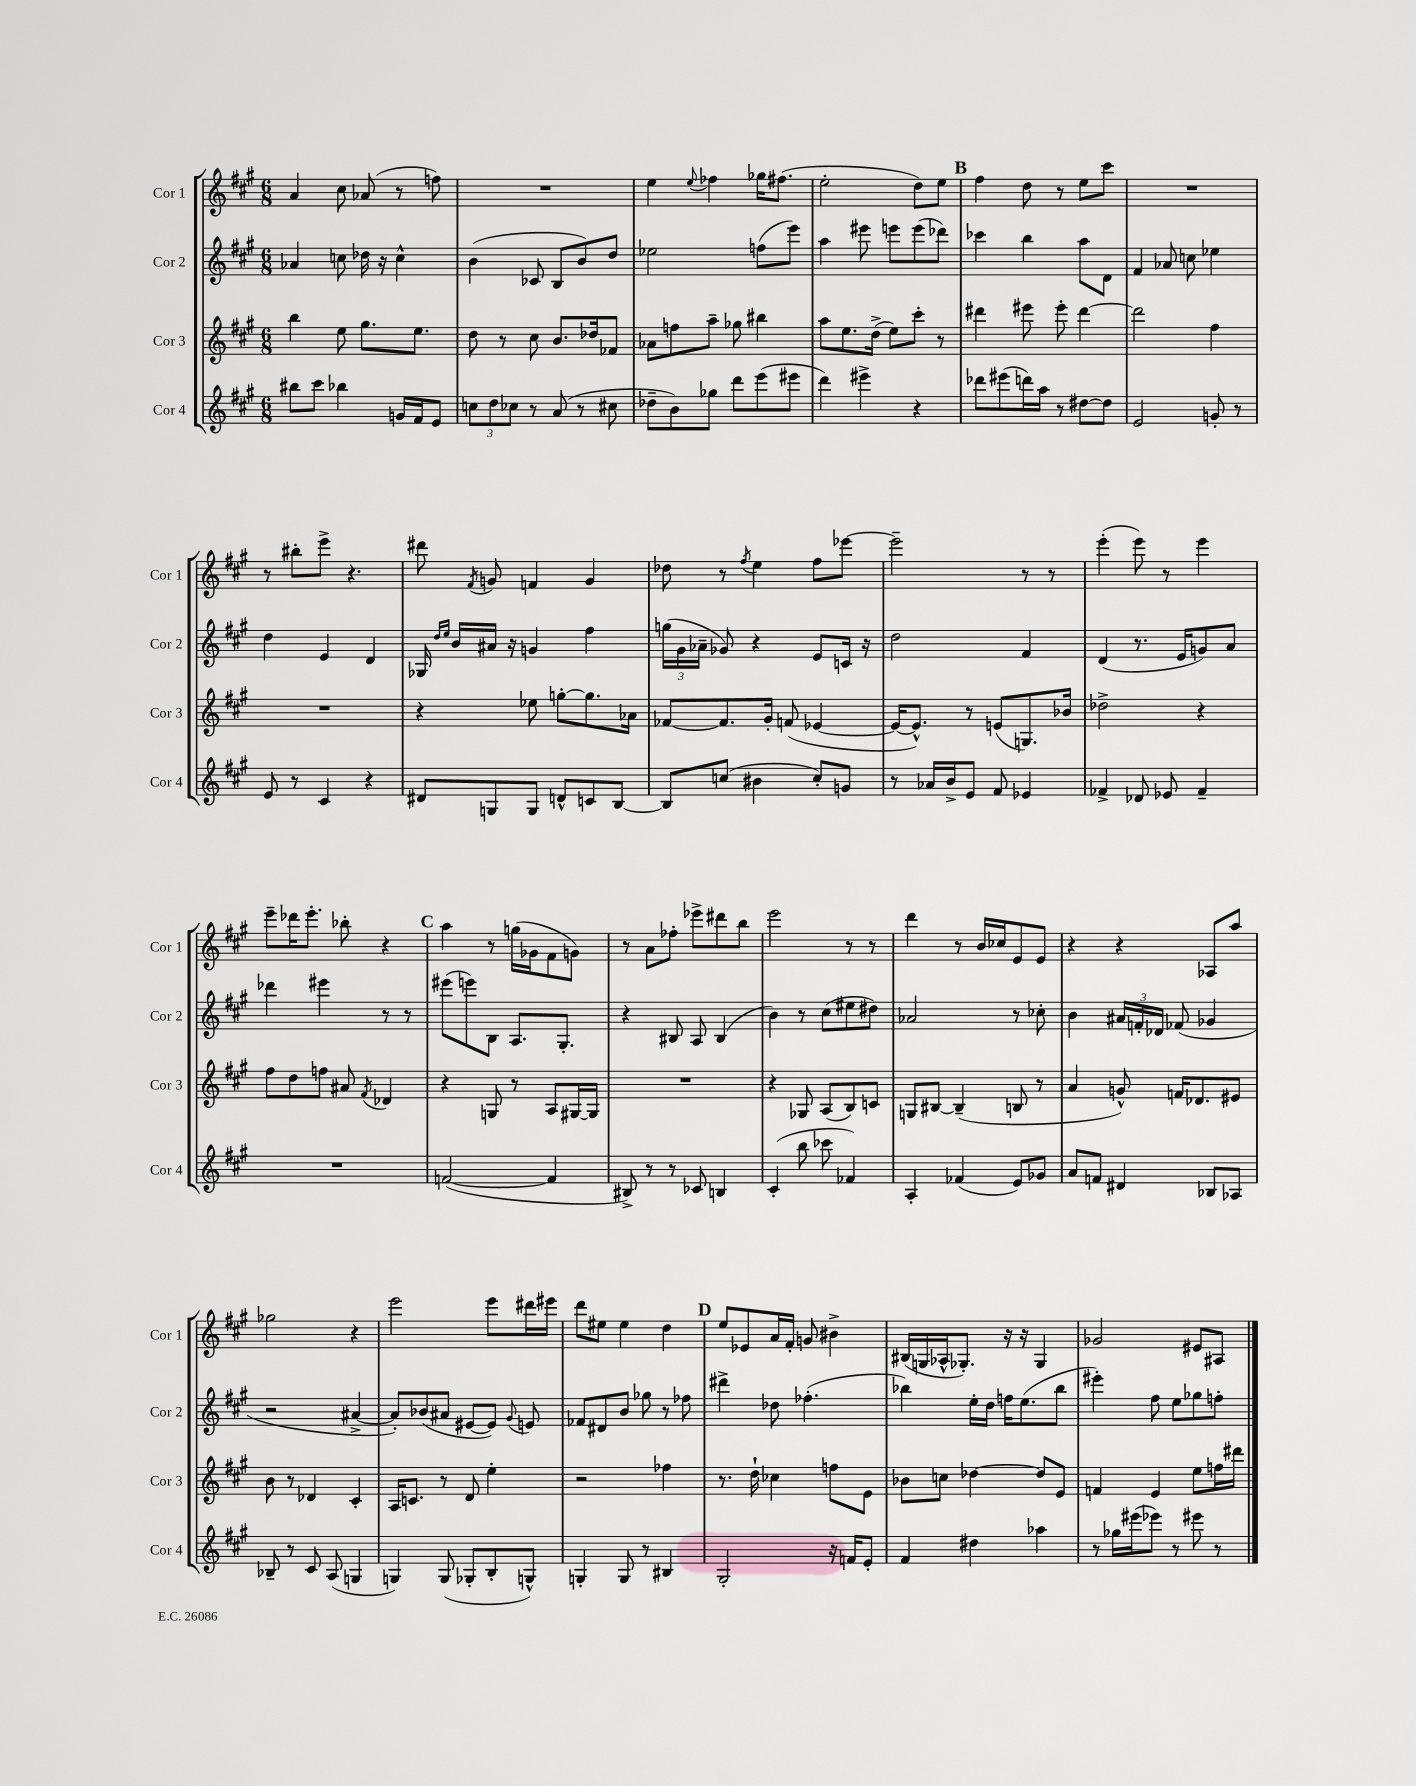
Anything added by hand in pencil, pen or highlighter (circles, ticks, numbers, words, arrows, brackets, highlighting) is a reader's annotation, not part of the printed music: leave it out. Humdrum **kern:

**kern	**kern	**kern	**kern
*staff4	*staff3	*staff2	*staff1
*clefG2	*clefG2	*clefG2	*clefG2
*k[f#c#g#]	*k[f#c#g#]	*k[f#c#g#]	*k[f#c#g#]
*M6/8	*M6/8	*M6/8	*M6/8
8bb#	4bb	4a-	4a
8ccc#	.	.	.
4bb-	8ee	8cc	8cc#
.	8.gg#	16dd-	(8a-
.	.	16r	.
16g	.	4cc^^	8r
16f#	8.ee	.	.
8e	.	.	8ff)
=	=	=	=
12cc	8dd	(4b	2.r
12dd	.	.	.
.	8r	.	.
12cc-	.	.	.
8r	8cc#	8c-	.
(8a	8.b	8B	.
8r	.	8b)	.
.	16dd-	.	.
8cc#	8f-	8dd	.
=	=	=	=
8dd-~	8a-	2ee-	4ee
8b)	8ff	.	.
.	.	.	8qqee
8gg-	8aa~	.	4ff-
8ddd	8gg-	.	.
(8eee	4bb#	(8ff	16gg-
.	.	.	(8.ff#
8eee#	.	8eee)	.
=	=	=	=
4ddd)	8aa	4aa	2ee'
.	8.ee	.	.
4eee#^	.	8eee#	.
.	(16dd^	.	.
.	8ee)	8eee	.
4r	8ccc#'	(8eee	8dd)
.	8r	8ddd-)	8ee
=	=	=	=
8ddd-	4ddd#	4ccc-	4ff#
(8eee#	.	.	.
16ddd)	8eee#	4bb	8dd
16aa	.	.	.
8r	8eee#'	.	8r
[8dd#	[4ddd#	8aa	8ee
8dd#]	.	8d	8ccc#
=	=	=	=
2e	2ddd#]	4f#	2.r
.	.	8a-	.
.	.	8cc	.
8g'	4ff#	4ee-	.
8r	.	.	.
=	=	=	=
8e	2.r	4dd	8r
8r	.	.	8bb#'
4c#	.	4e	8eee^
.	.	.	4.r
4r	.	4d	.
=	=	=	=
8d#	4r	16G-	8ddd#
.	.	16qqdd	.
.	.	16qqee	.
.	.	16b	.
.	.	.	8qf#
8G	.	16a#	8g
.	.	16r	.
8G	8ee-	4g	4f
8d^^	[8gg'	.	.
8c	8.gg]	4ff#	4g
[8B	.	.	.
.	16a-	.	.
=	=	=	=
8B]	[8f-	(24gg	8dd-
.	.	24g#	.
.	.	24a-~	.
(8cc	8.f-]	8g-)	8r
.	.	.	8qff#
4b#	.	4r	4ee
.	16g#'	.	.
.	(8f	.	.
8cc')	[4e-	8e	8ff#
8g	.	16c	[8eee-
.	.	16r	.
=	=	=	=
8r	16e-_	2dd	2eee-~]
.	8.e-^^])	.	.
16a-	.	.	.
16b^	.	.	.
8e	8r	.	.
8f#	(8e	.	.
4e-	8.G)	4f#	8r
.	.	.	8r
.	16b-	.	.
=	=	=	=
4f-^	2dd-^	(4d	(4eee'
8d-	.	8.r	8eee)
8e-	.	.	8r
.	.	16e	.
4f-~	4r	8g)	4eee
.	.	8a	.
=	=	=	=
2.r	8ff#	4ddd-	8eee~
.	8dd	.	16ddd-
.	.	.	8.eee'
.	8ff	4eee#	.
.	8a#	.	8bb-'
.	8qf#	.	.
.	4d-	8r	4r
.	.	8r	.
=	=	=	=
([2f	4r	(8eee#	4aa
.	.	8eee)	.
.	8G	8B	8r
.	8r	8.A	(16gg
.	.	.	16g-
4f]	8A	.	8f#
.	.	8.G#'	.
.	[16G#	.	8g)
.	16G#]	.	.
=	=	=	=
8B#^)	2.r	4r	8r
8r	.	.	8a
8r	.	8B#	8ff-'
8c-	.	8A	8eee-^
4B	.	(4B#	8ddd#
.	.	.	8bb
=	=	=	=
(4c#'	4r	4b)	2eee
8bb	8G-	8r	.
8ccc-	(8A	(8cc#	.
4f-)	8B)	8ee#	8r
.	8c	8dd#)	8r
=	=	=	=
4A'	8G	2a-	4ddd
.	[8B#	.	.
(4f-	(4B#~]	.	8r
.	.	.	16b
.	.	.	16cc-
8e)	8B	8r	8e
8g-	8r	8cc-'	8e
=	=	=	=
8a	4a	4b	4r
8f	.	.	.
4d#	8g^^)	24a#	4r
.	.	24f'	.
.	.	24d-	.
.	16f	(8f-	.
.	8.d-	.	.
8B-	.	4g-	8A-
8A-	8e#	.	8aa
=	=	=	=
8B-~	8b	2r	2gg-
8r	8r	.	.
8c#	4d-	.	.
(8A	.	.	.
4G	4c#'	[4a#^	4r
=	=	=	=
4G)	16A	8a#'])	2eee
.	8.c	.	.
.	.	(8b-	.
(8G	8r	8a#	.
8G-'	8d	[8e#	.
8B'	4ee'	8e#])	8eee
.	.	8qqg#	.
8G^^)	.	8e	16ddd#
.	.	.	16eee#
=	=	=	=
4G'	2r	8f-	8ddd
.	.	8d#	8ee#
8G	.	8b	4ee#
8r	.	8gg-	.
4B#	4ff-	8r	4dd
.	.	8ff-	.
=	=	=	=
2G#'	8.r	4ddd#^	8ee
.	.	.	8e-
.	16dd`	.	.
.	4cc-	8dd-	16a
.	.	.	16f#'
.	.	(4.ff-'	8g
16r	8ff	.	4b#^
16f	.	.	.
8e'	8e	.	.
=	=	=	=
4f#	8b-	4bb-)	(16B#
.	.	.	16G
.	8cc	.	16A-^^
.	.	.	8.G-')
4dd#	[4dd-	16ee'	.
.	.	16dd	.
.	.	16ff	16r
.	.	(8.ee	16r
4aa-	8dd-]	.	4G-
.	8e	8bb-	.
=	=	=	=
8r	4f	4eee#')	2g-
16gg-	.	.	.
(16eee#	.	.	.
8eee-)	4e	8ff#	.
8r	.	8ee	.
8eee#	8ee	8gg-	8e#
8r	16ff	8ff'	8A#
.	16ddd#	.	.
==	==	==	==
*-	*-	*-	*-
